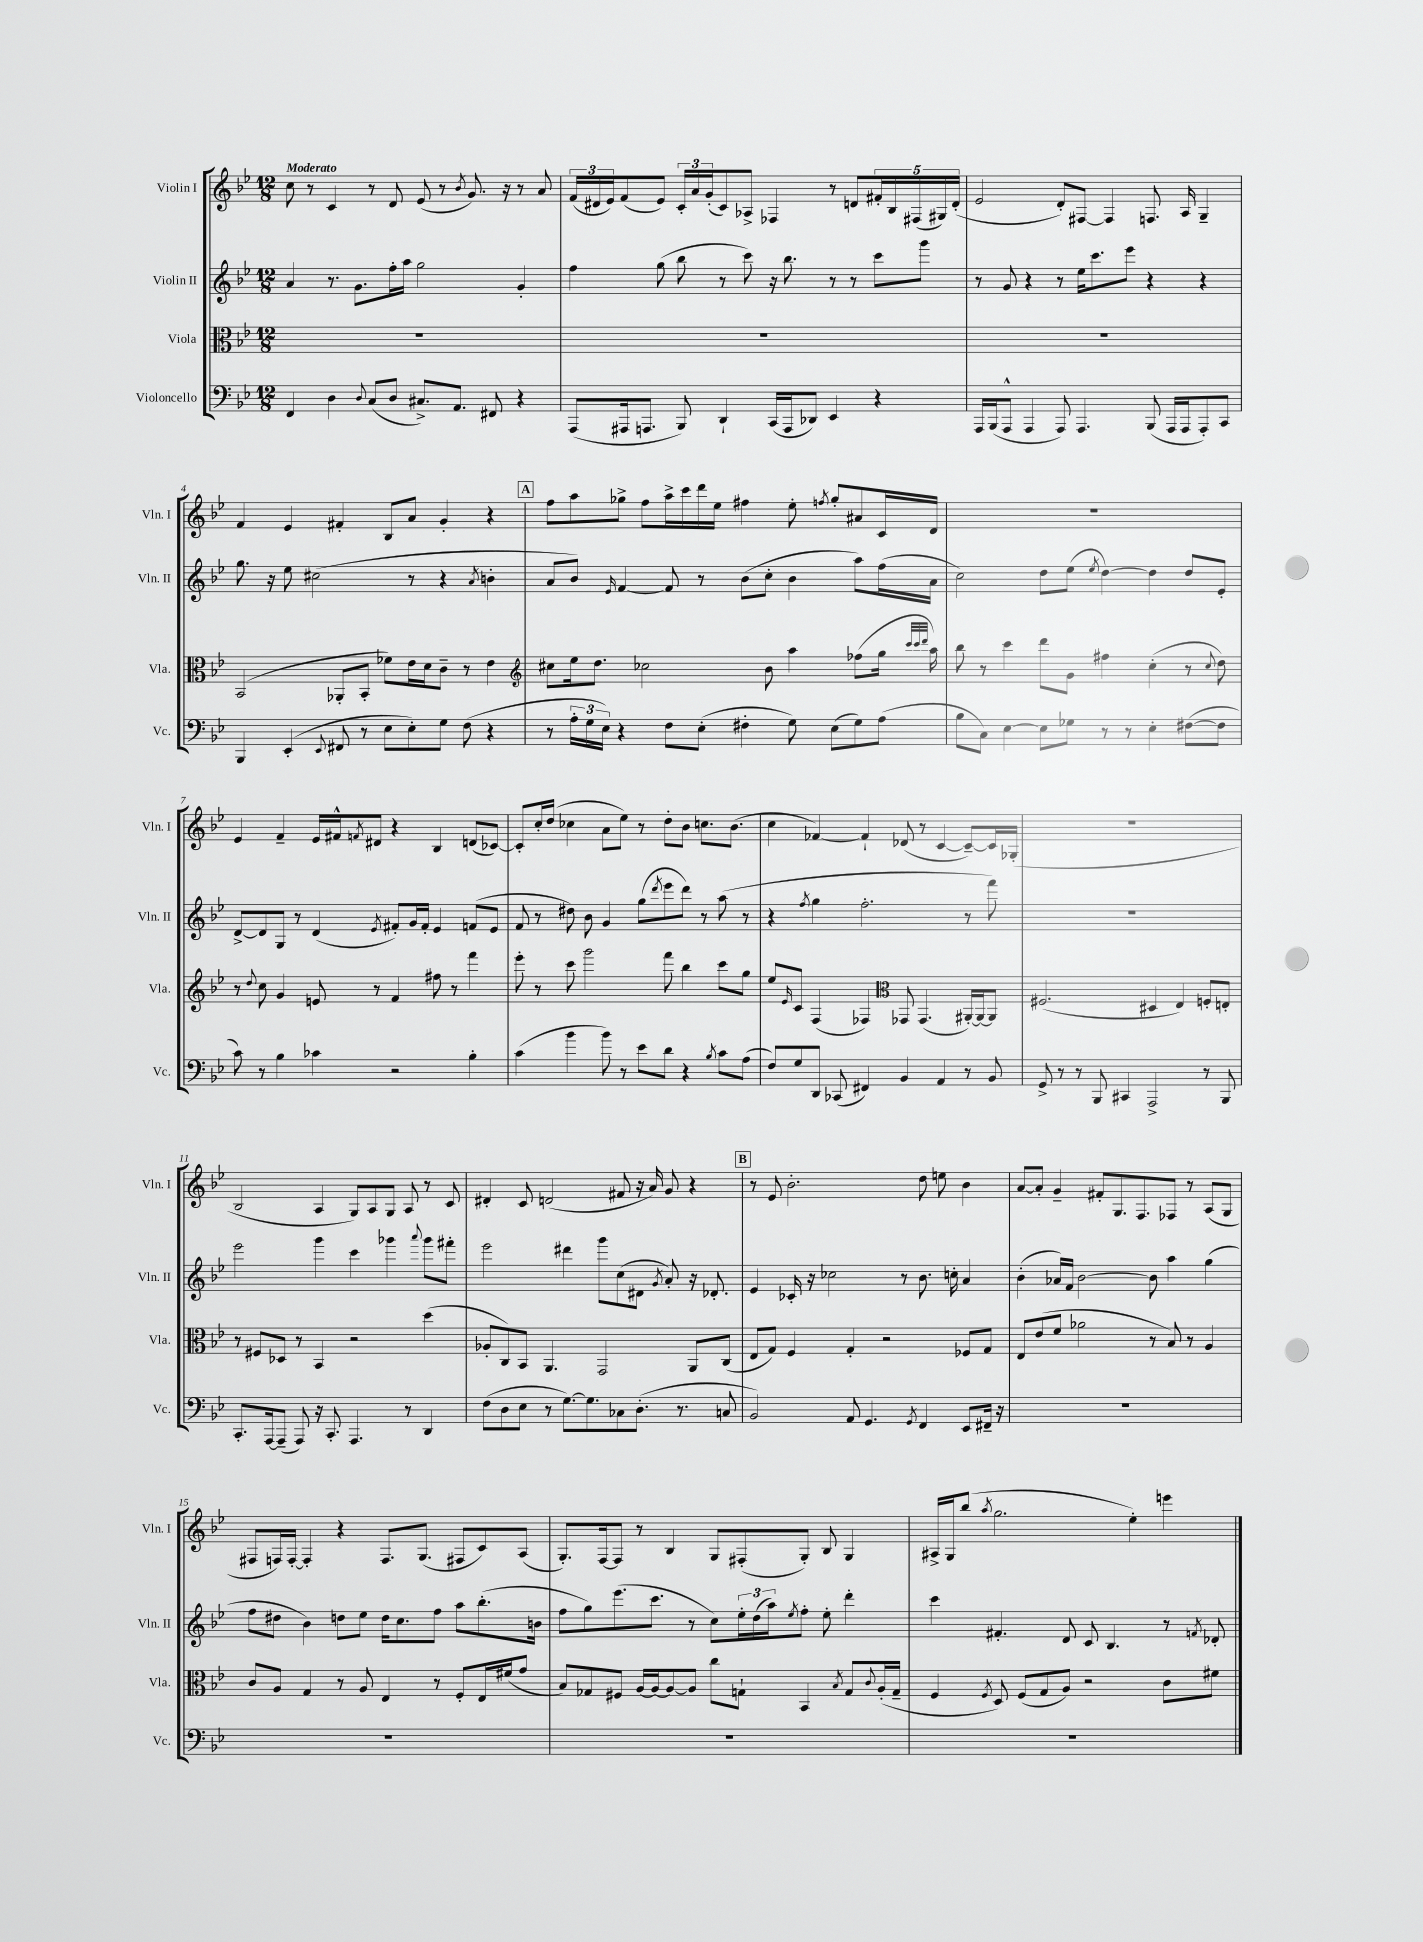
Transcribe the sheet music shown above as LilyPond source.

<<
\new StaffGroup <<
\new Staff = "s0" \with { instrumentName = "Violin I" shortInstrumentName = "Vln. I" } {
    \clef treble \key bes \major \numericTimeSignature \time 12/8 \tempo "Moderato"
    c''8 r8 c'4 r8 d'8 ees'8( r8 \acciaccatura { bes'8 } g'8.) r16 r8 a'8 |
    \tuplet 3/2 { f'16( dis'16 ees'16) } f'8( ees'8) \tuplet 3/2 { c'16-. a'16 g'16-.( } c'8) aes8-> fes4 r8 d'8 \tuplet 5/4 { fis'16-. bes16 fis16( gis16) d'16-.( } |
    ees'2 d'8-.) fis8~ fis4 f8. a16 g4-- |
    f'4 ees'4 fis'4-. bes8 a'8 g'4-. r4 |
    \mark \markup { \box "A" } f''8 a''8 ges''8-> f''8 a''16-> c'''16 d'''16 ees''16 fis''4 ees''8-. \acciaccatura { f''8 } ges''8-. ais'8 c'16 d'16 |
    R1. |
    ees'4 f'4-- ees'16 fis'16-^ \acciaccatura { f'8 } dis'8 r4 bes4 d'8( ces'8~) |
    ces'8-. c''16-. d''16( ces''4 a'8 ees''8) r8 d''8-. bes'8 c''8. bes'8.( |
    c''4 fes'4~) fes'4-! des'8( r8 c'4~ c'8~--) c'16 ges16-.( |
    R1. |
    bes2 a4 g8) a8 g8 a8 r8 c'8 |
    dis'4-. c'8 d'2( fis'8 r16 a'16) g'8 r4 |
    \mark \markup { \box "B" } r8 ees'8 bes'2.-. d''8 e''8 bes'4 |
    a'8~ a'8-. g'4-- fis'8-. g8. f8. fes8 r8 a8( g8 |
    fis8 f16) f16~-. f4-. r4 f8. g8.( fis8 c'8) a8( |
    g8.-.) f16~ f8 r8 bes4 g8 fis8-.( g8-.) bes8 g4 |
    ais16-> g16 bes''8( \acciaccatura { a''8 } g''2. ees''4-.) e'''4 \bar "|." |
}
\new Staff = "s1" \with { instrumentName = "Violin II" shortInstrumentName = "Vln. II" } {
    \clef treble \key bes \major \numericTimeSignature \time 12/8
    a'4 r8. g'8. f''16-. a''16 g''2 g'4-. |
    f''4 g''8( bes''8 r8 c'''8) r16 bes''8. r8 r8 c'''8 g'''8 |
    r8 g'8 r4 r8 ees''16 c'''8. ees'''8 r4 r4 |
    g''8. r16 ees''8 cis''2( r8 r4 \acciaccatura { a'8 } b'4-. |
    \mark \markup { \box "A" } a'8 bes'8) \grace { ees'16 } f'4~ f'8 r8 bes'8( c''8-. bes'4 a''8) f''16( a'16 |
    c''2) d''8 ees''8( \acciaccatura { ees''8 } d''4~) d''4 d''8 ees'8-. |
    d'8~-> d'8 g8 r8 d'4( \acciaccatura { ees'8 } fis'8-.) g'16 fis'16-. ees'4 f'8( ees'8 |
    f'8 r8 dis''8) bes'8 g'4 g''8( \acciaccatura { d'''8 } ees'''8 d'''8) r8 a''8( r8 |
    r4 \acciaccatura { f''8 } g''4 f''2.-. r8 f'''8) |
    R1. |
    ees'''2 g'''4 c'''4 ges'''4 \appoggiatura { a'''8 } ges'''8 fis'''8-. |
    ees'''2 dis'''4 g'''8 c''8( dis'8 \acciaccatura { g'8 } a'8-.) r16 des'8.-. |
    \mark \markup { \box "B" } ees'4 ces'16-. r16 ces''2 r8 bes'8. c''16-. a'4 |
    bes'4-.( aes'16) f'16 bes'2~ bes'8 a''4 g''4( |
    f''8 dis''8 bes'4) d''8 ees''8 d''16 c''8. f''8 a''8 bes''8.-.( b'16 |
    f''8 g''8) ees'''8.( c'''8. r8 c''8) \tuplet 3/2 { ees''16-. d''16( a''16) } \acciaccatura { ees''8 } f''8-. ees''8-. d'''4-. |
    c'''4 fis'4.-. d'8 c'8 bes4. r8 \acciaccatura { f'8 } des'8-. \bar "|." |
}
\new Staff = "s2" \with { instrumentName = "Viola" shortInstrumentName = "Vla." } {
    \clef alto \key bes \major \numericTimeSignature \time 12/8
    R1. |
    R1. |
    R1. |
    bes,2( aes,8-. bes,8-. fes'8) ees'16 d'16 c'8-- r8 ees'4 |
    \mark \markup { \box "A" } \clef treble cis''8 ees''16 d''8. ces''2 bes'8 a''4 fes''8( g''16 \grace { c'''32 c'''32 d'''32 } a''16) |
    bes''8 r8 c'''4 d'''8 g'8 fis''4 c''4-.( r8 \appoggiatura { c''8 } d''8) |
    r8 \appoggiatura { d''8 } c''8 g'4 e'8 r8 f'4 fis''8 r8 f'''4 |
    ees'''8-. r8 c'''8 g'''2 f'''8 bes''4 c'''8 g''8 |
    ees''8 \grace { ees'16 } c'8 f4( fes4) \clef alto ges,8 ges,4.( ais,16~-.) ais,16~ ais,8 |
    fis2.( dis4 ees4) f8-. e8-. |
    r8 fis8 des8 r8 bes,4 r2 d''4( |
    aes8-. c8) bes,8 a,4. g,2 a,8 c8( |
    \mark \markup { \box "B" } ees8 g8) f4 g4-. r2 fes8 g8 |
    ees8 ees'8( f'8 aes'2 r8 bes8) r8 a4 |
    c'8 a8 g4 r8 a8 ees4 r8 f8-. ees16 fis'16( g'8 |
    bes8) ges8 fis8 a16~ a16~ a8~ a8 c''8 g8-! bes,4 \acciaccatura { bes8 } g8 \appoggiatura { c'8 } a16-.( g16-- |
    f4 \acciaccatura { f8 } d8) f8( g8 a8) r2 c'8 fis'8 \bar "|." |
}
\new Staff = "s3" \with { instrumentName = "Violoncello" shortInstrumentName = "Vc." } {
    \clef bass \key bes \major \numericTimeSignature \time 12/8
    f,4 d4 \appoggiatura { d8 } c8( d8 cis8.->) a,8. fis,8 r4 |
    a,,8( ais,,16 a,,8. bes,,8) d,4-! c,16( a,,16 des,8) ees,4 r4 |
    a,,16 bes,,16( a,,8-^ a,,4 a,,8) a,,4. bes,,8( a,,16 a,,16 a,,8-.) c,8 |
    bes,,4 ees,4-.( \appoggiatura { ees,8 } fis,8 r8 ees8 ees8-.) g8 f8( r4 |
    \mark \markup { \box "A" } r8 \tuplet 3/2 { a16-. g16 ees16) } r4 f8 ees8-.( fis4-. g8) ees8( g8) a8( |
    bes8 c8) ees4~ ees8 ges8 r8 r8 ees4-. fis8~( fis8 |
    c'8) r8 bes4 ces'4 r2 bes4-. |
    c'4( bes'4 bes'8) r8 ees'8 d'8 r4 \acciaccatura { bes8 } c'8 a8( |
    f8) g8 d,8 ces,8( fis,4) bes,4 a,4 r8 bes,8 |
    g,8-> r8 r8 bes,,8 cis,4 a,,2-> r8 bes,,8 |
    c,8.-. a,,16~ a,,8--( a,,8) r16 c,8.-. a,,4. r8 d,4 |
    f8( d8 ees8 r8 g8.~) g8. ces8 d8.-.( r8. c8 |
    \mark \markup { \box "B" } bes,2) a,8 g,4. \acciaccatura { g,8 } f,4 ees,8 fis,16-- r16 |
    R1. |
    R1. |
    R1. |
    R1. \bar "|." |
}
>>
>>
